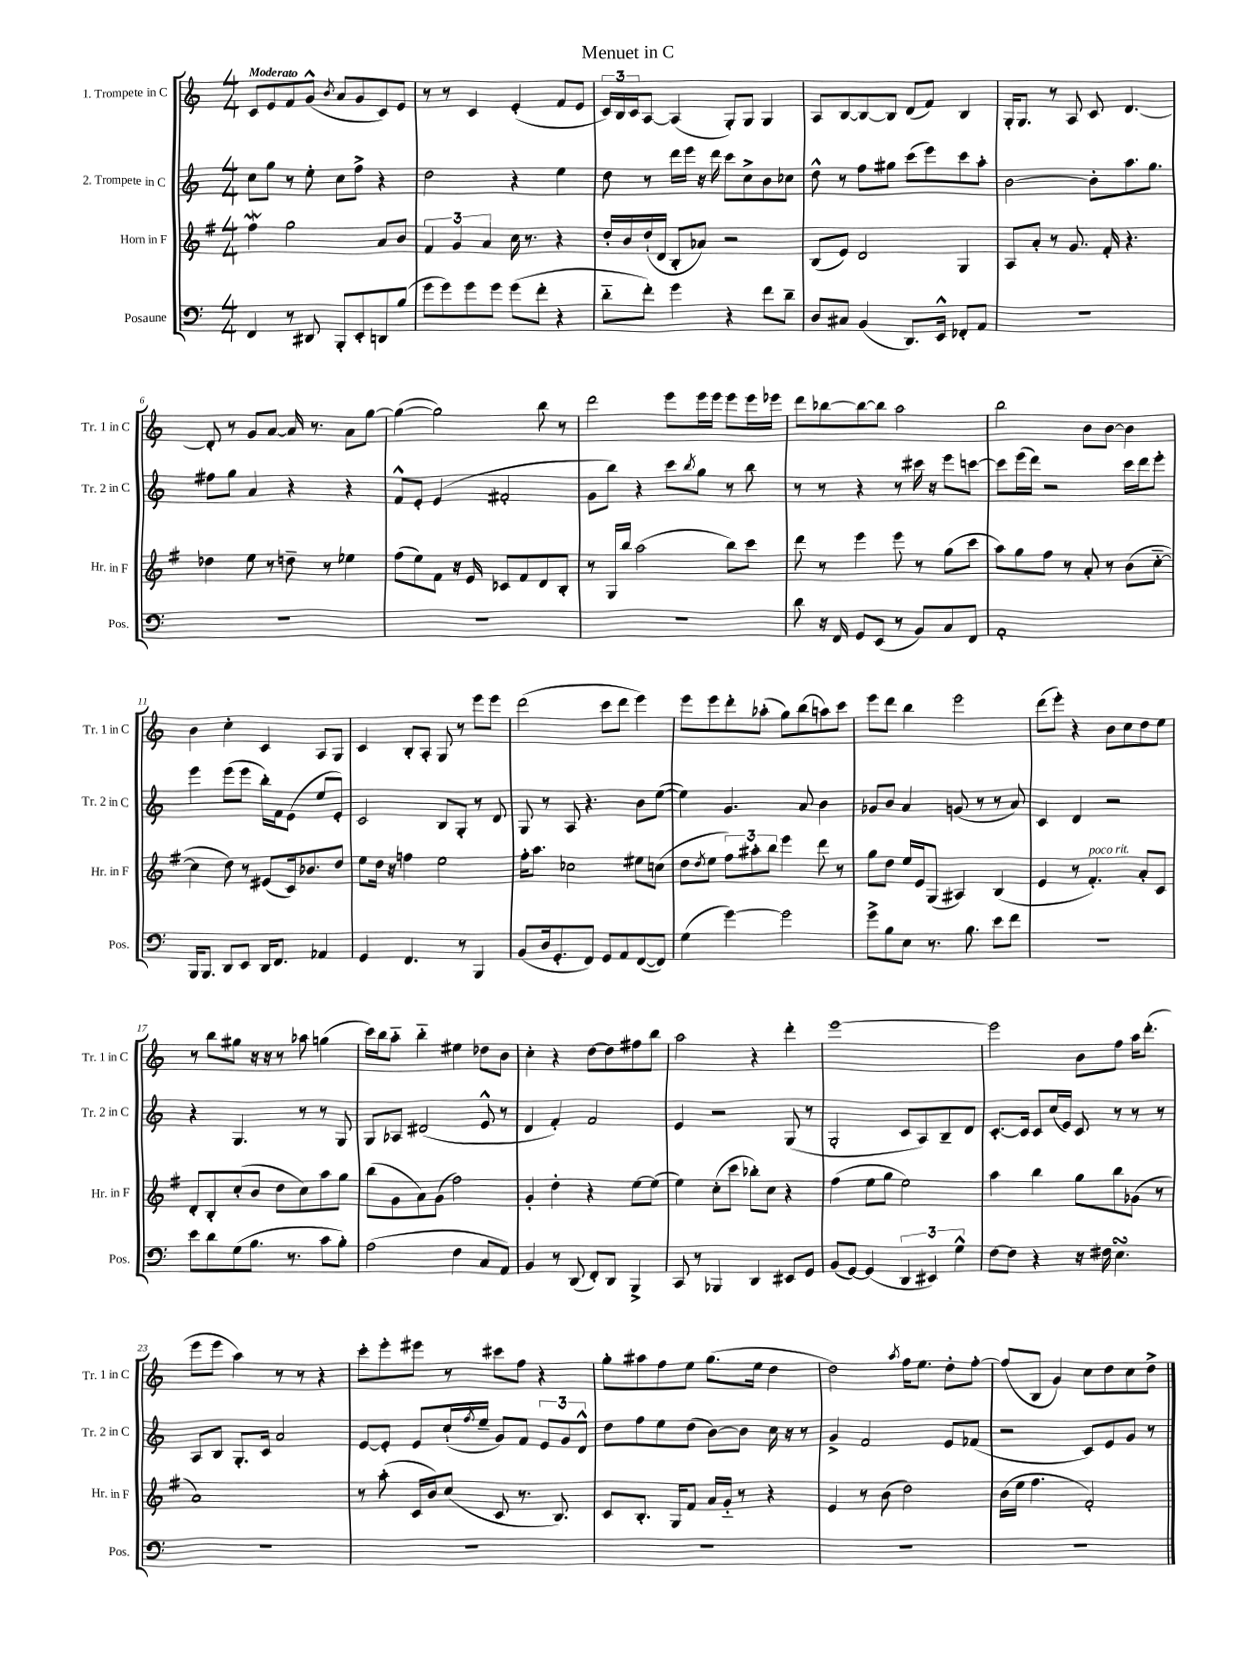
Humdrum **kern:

**kern	**kern	**kern	**kern
*staff4	*staff3	*staff2	*staff1
*clefF4	*clefG2	*clefG2	*clefG2
*k[]	*k[f#]	*k[]	*k[]
*M4/4	*M4/4	*M4/4	*M4/4
4FF/	4ff#\	8cc\L	8c/L
.	.	8gg\J	8e/
8r	2gg\	8r	8f/
8DD#/	.	8ee'\	(8g^^/J
.	.	.	8qb/
8BBB'/L	.	8cc\L	8a/L
8EE'/	.	8ff^\J	8g/
8DD/	8a/L	4r	8c/)
(8B/J	8b/J	.	8e/J
=	=	=	=
8g\L	6f#/	2dd\	8r
8g\)	.	.	8r
.	6g/	.	.
8g\	.	.	4c/
.	6a/	.	.
8g\J	.	.	.
(8g\L	16cc\	4r	(4e'/
.	8.r	.	.
8f'\J	.	.	.
4r	4r	4ee\	8f/L
.	.	.	8e/J
=	=	=	=
8d'~\L	16dd'/LL	8dd\	24c/LL)
.	.	.	24B/
.	16b/	.	.
.	.	.	24c/J
8f'\J)	(16dd`/	8r	[8A/J
.	16d/JJ	.	.
4g\	8B'/L	16ddd\LL	(4A/]
.	.	16eee\JJ	.
.	8a-/J)	16r	.
.	.	16ddd\	.
4r	2r	8ccc\L	8G'/L)
.	.	8cc^\	8G/J
8f\L	.	8b\	4G/
8d~\J	.	8cc-\J	.
=	=	=	=
8D/L	(8B/L	8dd^^\	8A/L
8C#/J	8e/J)	8r	[8B/
(4BB/	2d/	8ff\L	8B/_
.	.	8gg#\J	8B/]J
8.DD/L)	.	(8ccc\L	(8d/L
.	.	8eee\)	8f/J)
16EE^^/Jk	.	.	.
8FF-'/L	4G/	8ccc\	4B/
8AA/J	.	8aa'\J	.
=	=	=	=
1r	8A/L	[2b\	16G'/LK
.	.	.	8.G/J
.	8a'/J	.	.
.	8r	.	8r
.	8.g/	.	8A/
.	.	8b'\]L	8c/
.	16f#'/	.	.
.	4.r	8.aa\	[4.d/
.	.	8.gg\J	.
=	=	=	=
1r	4dd-\	8ff#\L	8d'/]
.	.	8gg\J	8r
.	8ee\	4a/	8g/L
.	8r	.	[8a/J
.	8dd~\	4r	16a/]
.	.	.	8.r
.	8r	.	.
.	4ee-\	4r	8a\L
.	.	.	[8gg\J
=	=	=	=
1r	(8ff#\L	8f^^/L	(4gg\_
.	8ee\)	8e'/J	.
.	8f#\J	(4e/	2gg\])
.	16r	.	.
.	16e/	.	.
.	8c-/L	2f#'/	.
.	8f#/	.	.
.	8d/	.	8bb\
.	8B'/J	.	8r
=	=	=	=
1r	8r	8g\L	2ddd\
.	16G/LL	8bb\J)	.
.	16bb/JJ	.	.
.	(2aa\	4r	.
.	.	8ccc\L	8eee\L
.	.	8qbb/	.
.	.	8gg\J	16eee\L
.	.	.	16eee\JJ
.	8bb\L)	8r	8eee\L
.	8ccc\J	8bb\	16eee\L
.	.	.	16eee-\JJ
=	=	=	=
8d\	8ddd\	8r	8ddd\L
16r	8r	8r	[8bb-\
16FF/	.	.	.
8GG/L	4eee\	4r	8bb-\_
(8EE/J	.	.	8bb-\]J
8r	8eee\	8r	2aa\
8BB/L)	8r	16ccc#\	.
.	.	16r	.
8C/	(8gg\L	8eee\L	.
8FF/J	8ccc\J	[8ccc\J	.
=	=	=	=
1AA'	8aa\L)	8ccc\]L	2bb\
.	8gg\	(16eee\L	.
.	.	16ddd\JJ)	.
.	8ff#\J	2r	.
.	8r	.	.
.	8a'/	.	8b\L
.	8r	.	[8b\J
.	(8b\L	16ccc\LL	4b\]
.	.	16ddd\J	.
.	[8cc'~\J	8eee'\J	.
=	=	=	=
16BBB/LK	4cc\]	4eee\	4b\
8.BBB/J	.	.	.
8DD/L	8dd\)	(8eee\L	4cc'\
8EE/J	8r	8eee\J	.
16DD/LK	(8e#/L	16bb'\LL)	4c/
8.FF/J	.	16f\J	.
.	16c/k)	(8e\J	.
.	8.b-/	.	.
4AA-/	.	8ee/L	8A/L
.	8dd/J	8e'/J)	8G/J
=	=	=	=
4GG/	8ee\L	2c/	4c/
.	16dd\Jk	.	.
.	16r	.	.
4.FF/	4ff\	.	8B'/L
.	.	.	8A'/J
.	2ee\	8B/L	8G/
8r	.	8G'/J	8r
4BBB/	.	8r	8eee\L
.	.	8d/	8eee\J
=	=	=	=
(8BB/L	16ff#'\LK	8G/	(2ddd\
.	8.aa\J	.	.
16D/k	.	8r	.
8.GG'/	.	.	.
.	2cc-\	8A/	.
8FF/J)	.	4.r	.
8GG/L	.	.	8ccc\L
8AA/	.	.	8ddd\J
([8FF/	8ee#\L	8b\L	4eee\)
8FF/]J)	(8cc\J	([8ee\J	.
=	=	=	=
(4G\	8dd\L	4ee\])	8eee\L
.	8qdd/	.	.
.	8ee\J	.	8eee\
[4g\)	12ff#\L)	4.g/	8ddd'\
.	12aa#'\	.	.
.	.	.	(8aa-'\J
.	12bb\J	.	.
2g\]	4eee\	.	8gg\L)
.	.	8a/	(8bb\
.	8ddd\	4b\	8aa\)
.	8r	.	8ccc\J
=	=	=	=
8g^\L	8gg\L	8g-/L	8eee\L
8B\	8dd\J	8b/J	8ddd\J
8E\J	16ee/LL	4a/	4bb\
.	16e/J	.	.
8.r	(8G/J	.	.
.	4A#/)	(8g/	2eee\
8.B\	.	.	.
.	.	8r	.
8e\L	(4B/	8r	.
8f\J	.	8a/)	.
=	=	=	=
1r	4e/	4c/	(8ddd\L
.	.	.	8eee'\J)
.	8r	4d/	4r
.	4.f#'/)	.	.
.	.	2r	8b\L
.	.	.	8cc\
.	8a'/L	.	8dd\
.	8c/J	.	8ee\J
=	=	=	=
8e\L	8d'/L	4r	8r
8d\	8B'/	.	8bb\L
(8G\	(8cc'/	4.G/	8gg#\J
8.B\J	8b/J	.	16r
.	.	.	16r
.	8dd\L	.	8r
8.r	.	.	.
.	8cc\)	8r	8aa-\
8c\L	8aa\	8r	(4gg\
8B'\J)	8gg\J	8G/	.
=	=	=	=
(2A\	(8bb\L	8G/L	16ccc\LL)
.	.	.	16bb\J
.	8g\	8A-/J	8aa'~\J
.	8a\)	(2d#/	4bb'~\
.	(8g\J	.	.
4F\	2ff#\)	.	4ee#\
8C/L	.	8e^^/	8dd-\L
8AA/J)	.	8r	8b\J
=	=	=	=
4BB/	4g'/	4d/	4cc'\
8r	4dd'\	4f'/)	4r
(8DD/	.	.	.
8FF'/L)	4r	2f/	[8dd\L
8DD/J	.	.	8dd\]
4BBB^/	[8ee\L	.	8ff#\
.	(8ee\]J	.	8bb\J
=	=	=	=
8CC/	4ee\)	4e/	2aa\
8r	.	.	.
4BBB-/	(8cc'\L	2r	.
.	8ccc\J	.	.
4DD/	8bb-'\L)	.	4r
.	8cc\J	.	.
8EE#/L	4r	(8G/	4ddd'\
8GG/J	.	8r	.
=	=	=	=
(8BB/L	(4ff#\	2G'/	[1eee
[8GG/J)	.	.	.
(4GG/]	8ee\L	.	.
.	8gg\J	.	.
6DD/	2ee\)	8c/L	.
.	.	8A/)	.
6EE#/)	.	.	.
.	.	8B~/	.
6G^^\	.	.	.
.	.	8d/J	.
=	=	=	=
[8F\L	4aa\	[8.c'/L	2eee\]
8F\]J	.	.	.
.	.	16c/]Jk	.
4r	4bb\	8c/L	.
.	.	(16cc/L	.
.	.	16e/JJ)	.
16r	8gg\L	8c/	8b\L
16F#\	.	.	.
4.E\	8bb\	8r	8ff\J
.	(8g-\J	8r	16aa\LK
.	.	.	(8.ddd'\J
.	8r	8r	.
=	=	=	=
1r	1a)	8A/L	8eee\L
.	.	8B/J	8eee\J
.	.	8.G'/L	4aa\)
.	.	16c/Jk	.
.	.	2a/	8r
.	.	.	8r
.	.	.	4r
=	=	=	=
1r	8r	[8e/L	8ccc'\L
.	(8aa'\	8e'/]J	8eee'\
.	16c/LL	8e/L	8eee#\J
.	16b/J)	.	.
.	(8cc/J	(16cc`/L	8r
.	.	8qff/	.
.	.	16ee~/JJ	.
.	8c/	8g/L)	8ccc#\L
.	8.r	8f/J	8ff\J
.	.	12e/L	4r
.	8.B/)	.	.
.	.	12g/	.
.	.	12d^^/J	.
=	=	=	=
1r	8c/L	8dd\L	8gg'\L
.	8.B'/J	8ff\	8aa#\
.	.	8ee\	8ff\
.	16G/LK	.	.
.	8f#/J	(8dd\J	8ee\J
.	16a/LL	[8b\L)	(8.gg\L
.	16g'~/JJ	.	.
.	8r	8b\]J	.
.	.	.	16ee\Jk
.	4r	16cc\	4dd\
.	.	16r	.
.	.	8r	.
=	=	=	=
1r	4e/	4g^/	2dd\)
.	8r	2f/	.
.	(8b\	.	.
.	.	.	8qaa/
.	2dd\)	.	16ff\LK
.	.	.	8.ee\J
.	.	8e/L	8dd'\L
.	.	(8f-/J	[8ff'\J
=	=	=	=
1r	(16b\LL	2r	(8ff/]L
.	16ee\JJ	.	.
.	4.ff#\	.	8B/J
.	.	.	4g/)
.	2f#'/)	8c/L)	8cc\L
.	.	8e/	8dd\
.	.	8g/J	8cc\
.	.	8r	8dd^\J
==	==	==	==
*-	*-	*-	*-
